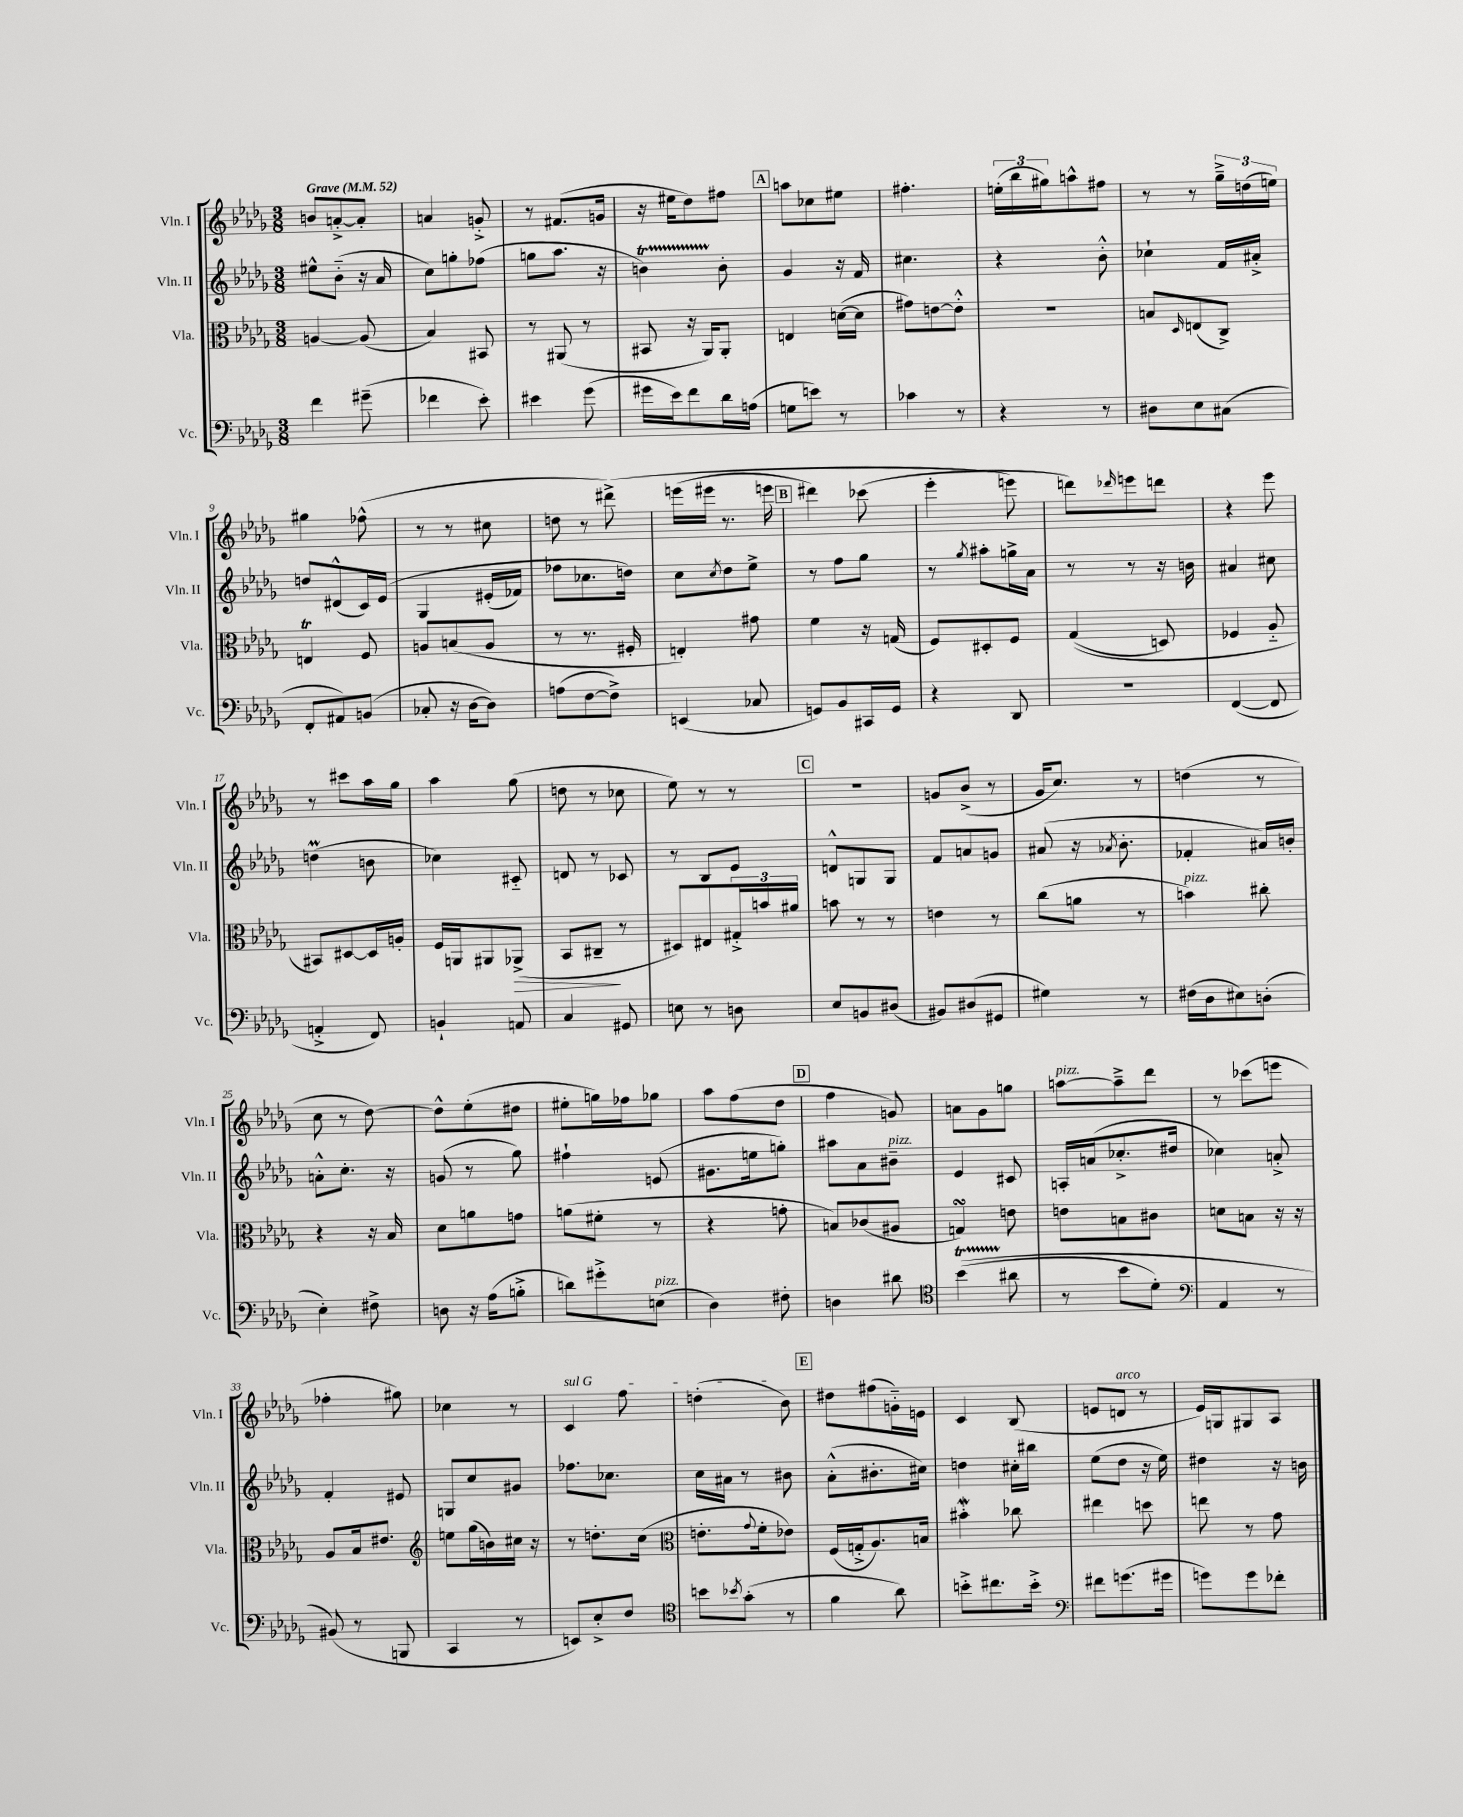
<<
\new StaffGroup <<
\new Staff = "s0" \with { instrumentName = "Vln. I" shortInstrumentName = "Vln. I" } {
    \clef treble \key des \major \numericTimeSignature \time 3/8 \tempo "Grave" 4 = 52
    b'8 a'8~-.-> a'8-. |
    a'4 g'8-.-> |
    r8 fis'8.( g'16 |
    r16 eis''16 des''8) fis''8 |
    \mark \markup { \box "A" } a''8 ces''8 eis''8 |
    fis''4.-. |
    \tuplet 3/2 { e''16-.( bes''16 gis''16) } a''8-^ fis''8 |
    r8 r8 \tuplet 3/2 { ges''16---> d''16( e''16) } |
    gis''4 fes''8-^( |
    r8 r8 cis''8 |
    d''8 r8 dis'''8->)\( |
    e'''16( eis'''16 r8. e'''16 |
    \mark \markup { \box "B" } dis'''4) ces'''8( |
    ees'''4-. e'''8\) |
    d'''8) \grace { des'''16 } e'''8 d'''8 |
    r4 ees'''8 |
    r8 cis'''8 aes''16 ges''16 |
    aes''4 ges''8( |
    d''8 r8 ces''8 |
    ees''8) r8 r8 |
    \mark \markup { \box "C" } R4. |
    g'8 bes'8->( r8 |
    ges'16 c''8.) r8 |
    d''4( r8 |
    c''8 r8 des''8~) |
    des''8-^ ees''8-.( dis''8 |
    eis''8-. g''16) fes''16 ges''8 |
    aes''8 f''8( des''8 |
    \mark \markup { \box "D" } f''4 g'8) |
    a'8 ges'8 g''8 |
    a''8~^\markup { \italic "pizz." } a''8---> des'''8 |
    r8 ces'''8( e'''8 |
    fes''4-. gis''8) |
    ces''4 r8 |
    \once \override TextSpanner.bound-details.left.text = \markup { \italic "sul G" } c'4\startTextSpan f''8 |
    d''4-.( bes'8\stopTextSpan) |
    \mark \markup { \box "E" } dis''8 fis''8( g'16-_) e'16 |
    c'4 bes8( |
    e'8 d'8^\markup { \italic "arco" } r8 |
    ees'16) g16 gis8 aes8 \bar "|." |
}
\new Staff = "s1" \with { instrumentName = "Vln. II" shortInstrumentName = "Vln. II" } {
    \clef treble \key des \major \numericTimeSignature \time 3/8
    eis''8-^ bes'8-_( r16 aes'16 |
    c''8) g''8-. fes''8( |
    g''8 aes''8. r16 |
    b'4\startTrillSpan) b'8-.\stopTrillSpan |
    \mark \markup { \box "A" } ges'4 r16 f'16 |
    cis''4. |
    r4 bes'8-.-^ |
    ces''4-! f'16 ais'16-.-> |
    d''8 dis'8-^( c'16) ees'16\( |
    ges4 eis'16-.( fes'16) |
    fes''8 ces''8. d''16\) |
    c''8 \acciaccatura { c''8 } des''8 ees''8-> |
    \mark \markup { \box "B" } r8 f''8 ges''8 |
    r8 \acciaccatura { ges''8 } ais''8-. g''16-> aes'16 |
    r8 r8 r16 b'16 |
    ais'4 cis''8 |
    d''4\prall( b'8 |
    ces''4) cis'8-_ |
    d'8 r8 ces'8 |
    r8 bes8 ees'8 |
    \mark \markup { \box "C" } d'8-^ g8 g8 |
    f'8 a'8 g'8 |
    ais'8( r16 \acciaccatura { aes'8 } bes'8.-. |
    fes'4-. ais'16) b'16-. |
    a'8-.-^ c''8.-. r16 |
    g'8( r8 ges''8) |
    fis''4-! e'8( |
    gis'8. e''16 g''8-.) |
    \mark \markup { \box "D" } ais''8 aes'8 bis'8--^\markup { \italic "pizz." } |
    ees'4 cis'8 |
    a16-. a'16( ces''8.-.-> dis''16 |
    ces''4) a'8-.-> |
    f'4-. eis'8 |
    g8 c''8 gis'8 |
    fes''8. ces''8. |
    c''16 ais'16 r8 bis'8 |
    \mark \markup { \box "E" } aes'8-.-^( bis'8.-. cis''16) |
    d''4 cis''16-. bis''16 |
    ees''8( des''8 r16 ees''16) |
    dis''4 r16 b'16 \bar "|." |
}
\new Staff = "s2" \with { instrumentName = "Vla." shortInstrumentName = "Vla." } {
    \clef alto \key des \major \numericTimeSignature \time 3/8
    a4~ a8( |
    bes4) bis,8 |
    r8 ais,8( r8 |
    bis,8 r16 aes,16) aes,8-. |
    \mark \markup { \box "A" } e4 d'16~( d'16 |
    gis'8) e'8~ e'8-.-^ |
    R4. |
    b8 \grace { des16 } e8( c8->) |
    e4\trill f8 |
    a8 b8( a8 |
    r8 r8. fis16-. |
    e4-.) gis'8 |
    \mark \markup { \box "B" } f'4 r16 g16( |
    f8) dis8-. f8 |
    ges4(\( d8) |
    fes4 aes8-_ |
    bis,8\) dis8~ dis16 a16-. |
    f16 a,16 ais,8 aes,8->\>( |
    bes,8 cis8--\! r8 |
    dis8) eis8 \tuplet 3/2 { gis16-.-> b'16 ais'16 } |
    \mark \markup { \box "C" } b'8 r8 r8 |
    e'4 r8 |
    c''8( a'8 r8 |
    b'4^\markup { \italic "pizz." }) cis''8-. |
    r4 r16 bes16 |
    des'8 a'8 g'8 |
    a'8( fis'8-. r8 |
    r4 g'8-. |
    \mark \markup { \box "D" } b8) ces'8( ais8 |
    g4\turn) e'8 |
    e'8 b8 cis'8 |
    d'8 b8 r16 r16 |
    aes8 bes16 eis'8. |
    \clef treble e''8 ges''16( b'16) cis''16 r16 |
    r8 d''8.-. c''16( |
    \clef alto e'8.-. \appoggiatura { ges'8 } f'16-. ees'8) |
    \mark \markup { \box "E" } f16( g16-.-> aes8.) b16 |
    bis'4-.\mordent ces''8 |
    eis''4 d''8 |
    e''8 r8 ges'8 \bar "|." |
}
\new Staff = "s3" \with { instrumentName = "Vc." shortInstrumentName = "Vc." } {
    \clef bass \key des \major \numericTimeSignature \time 3/8
    f'4 gis'8--( |
    fes'4 ees'8-.) |
    eis'4 ges'8( |
    gis'16 ees'16) f'8 des'16 a16( |
    \mark \markup { \box "A" } g8 e'8) r8 |
    ces'4 r8 |
    r4 r8 |
    dis8 ees8 cis8( |
    f,8-. ais,8) b,8( |
    ces8-. r16 des16~ des8) |
    a8( f8~ f8->) |
    e,4( ces8 |
    \mark \markup { \box "B" } g,8) bes,8 cis,16 g,16 |
    r4 des,8 |
    R4. |
    f,4~( f,8 |
    a,4-.-> f,8) |
    b,4-! a,8 |
    c4 gis,8 |
    e8 r8 d8 |
    \mark \markup { \box "C" } ees8 b,8 dis8( |
    bis,8) dis8( gis,8 |
    gis4) r8 |
    fis16( des16 eis8) d8-.( |
    ees4-.) fis8-> |
    d8 r16 aes16( b8-.-> |
    d'8) gis'8-.-> e8^\markup { \italic "pizz." }( |
    des4) fis8-. |
    \mark \markup { \box "D" } d4 dis'8 |
    \clef tenor bes'4\startTrillSpan(\( ais'8\stopTrillSpan |
    r8 bes'8 des'8-.) |
    \clef bass aes,4 r8 |
    bis,8(\) r8 b,,8 |
    c,4 r8 |
    e,8) ees8-.-> f8 |
    \clef tenor b'8 \acciaccatura { bes'8 } ges'8-.( r8 |
    \mark \markup { \box "E" } f'4 aes'8) |
    b'8-.-> cis''8. b'16-.-> |
    \clef bass fis'8 g'8.( gis'16 |
    g'8) g'8 fes'8-. \bar "|." |
}
>>
>>
